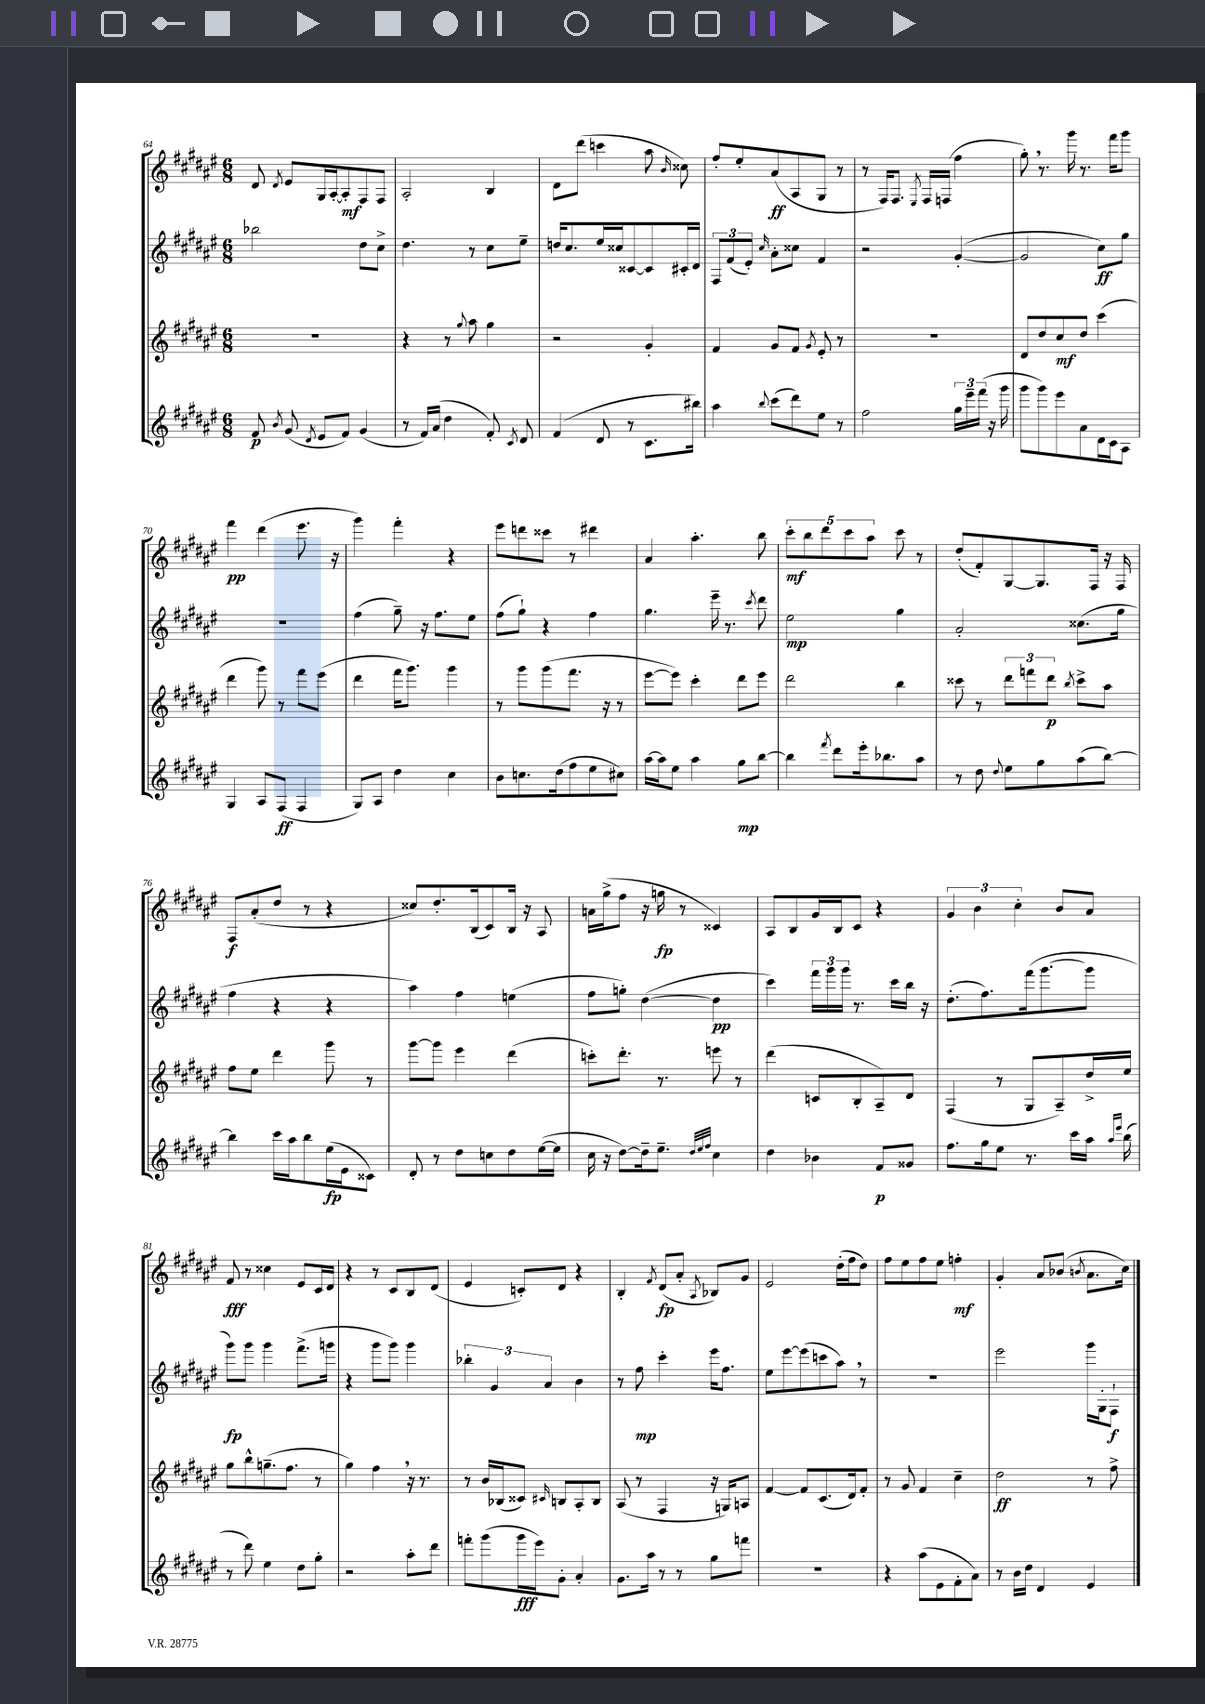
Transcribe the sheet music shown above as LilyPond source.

<<
\new StaffGroup <<
\new Staff = "s0" {
    \clef treble \key fis \major \numericTimeSignature \time 6/8
    \autoBeamOff dis'8 \acciaccatura { dis'8 } eis'8[ gis16 ais16~-. ais8-.\mf fis8 fis8] |
    ais2-. b4 |
    dis'8[ dis'''8]( c'''4 ais''8 \grace { b'16 } cisis''8) |
    fis''8[-. eis''8-. ais'8\ff( ais8 gis8] r8 |
    r8 fis16[) fis8.] \acciaccatura { eis8 } fis16[ f16]( fis''4 |
    gis''8-.) \breathe r8. gis'''16 r8. fis'''16[ gis'''8] |
    fis'''4\pp dis'''4( eis'''8. r16 |
    gis'''4) fis'''4-. r4 |
    eis'''8[ d'''8 cisis'''8] r8 dis'''4 |
    ais'4 ais''4.-. b''8 |
    \tuplet 5/4 { cis'''8[-.\mf b''8 dis'''8 cis'''8 ais''8] } cis'''8 r8 |
    dis''8[-.( fis'8-.) gis8~ gis8. fis16] r16 fis16 |
    fis8[\f ais'8-.( dis''8] r8 r4 |
    cisis''8[) dis''8.-. b16( cis'8) b16] r16 ais8 |
    a'16[ gis''16->( fis''8] r16 g''16\fp r8 cisis'4) |
    ais8[ b8 gis'16 b16 cis'8] r4 |
    \tuplet 3/2 { gis'4 b'4 cis''4-. } b'8[ ais'8] |
    fis'8\fff r8 cisis''4 eis'8[ cis'16 dis'16] |
    r4 r8 cis'8[ b8 dis'8]( |
    eis'4 c'8[-.) dis'8] r4 |
    b4-. \acciaccatura { fis'8 } dis'8[\fp( ais'8]-. \acciaccatura { ais8 } bes8[) gis'8] |
    eis'2 dis''16[-.( fis''16 dis''8]) |
    fis''8[ eis''8 fis''8 eis''8] f''4-.\mf |
    gis'4-. ais'8[ bes'8]( \acciaccatura { b'8 } ais'8.[ cis''16]) \bar "|." |
}
\new Staff = "s1" {
    \clef treble \key fis \major \numericTimeSignature \time 6/8
    \autoBeamOff bes''2 dis''8[ cis''8]-> |
    dis''4. r8 cis''8[ eis''8]-- |
    d''16[ cis''8. eis''16 cisis''16 cisis'8~ cisis'8 cis'16-. dis'16] |
    \tuplet 3/2 { fis8[ fis'8( eis'8]-.) } \grace { cis''16 } ais'8[-. cisis''8] fis'4 |
    r2 gis'4~-.( |
    gis'2 cis''8[\ff) gis''8] |
    R2. |
    fis''4( gis''8--) r16 fis''8.[ eis''8] |
    fis''8[( gis''8]-!) r4 fis''4 |
    gis''4. eis'''16-- r8. \acciaccatura { cis'''8 } dis'''8 |
    eis''2\mp gis''4 |
    ais'2-. cisis''8.[( gis''16] |
    fis''4 r4 r4 |
    ais''4) fis''4 e''4( |
    fis''8[ g''8]-.) dis''4~( dis''4\pp |
    cis'''4) \tuplet 3/2 { fis'''16[ gis'''16 gis'''16] } r8. cis'''16[ b''16] r16 |
    dis''8.[-.( fis''8.) fis'''16( gis'''8.~ gis'''8] |
    gis'''8[\fp) gis'''8] gis'''4 fis'''8.[->( g'''16] |
    r4 gis'''8[ gis'''8]) gis'''4 |
    \tuplet 3/2 { bes''4-. gis'4 ais'4 } b'4 |
    r8 fis''8\mp cis'''4-. eis'''16[ fis''8.] |
    eis''8[ eis'''8~ eis'''8( c'''8 ais''8]) \breathe r8 |
    R2. |
    eis'''2 gis'''16[ gis16-. fis8]-!\f \bar "|." |
}
\new Staff = "s2" {
    \clef treble \key fis \major \numericTimeSignature \time 6/8
    \autoBeamOff R2. |
    r4 r8 \appoggiatura { gis''8 } ais''8 gis''4 |
    r2 gis'4-. |
    fis'4 gis'8[ fis'8] \acciaccatura { gis'8 } eis'8-. r8 |
    R2. |
    dis'8[ dis''8 cis''8\mf dis''8] cis'''4( |
    dis'''4 gis'''8) r8 fis'''8[ eis'''8]( |
    dis'''4 fis'''16[ gis'''8.]) gis'''4 |
    r8 gis'''8[ gis'''8( fis'''8.] r16 r8 |
    eis'''8[~ eis'''8]) cis'''4-. dis'''8[ eis'''8] |
    dis'''2 b''4 |
    cisis'''8 r8 \tuplet 3/2 { dis'''8[ f'''8 dis'''8]\p } \acciaccatura { b''8 } cisis'''8[-> ais''8] |
    fis''8[ eis''8] dis'''4 gis'''8 r8 |
    gis'''8[~ gis'''8] eis'''4 dis'''4( |
    c'''8[-.) dis'''8.]-. r8. e'''8 r8 |
    dis'''4( c'8[ b8-. ais8--) dis'8] |
    fis4( r8 gis8[ ais8--) dis''16-> eis''16] |
    gis''8[ b''8-^ g''8.--( fis''8.] r8 |
    gis''4) fis''4 \breathe r16 r8. |
    r8 b'16[ bes16( cisis'8]) \grace { cis'16 } b8[ ais8-. b8] |
    ais8( r8 fis4 r16 g16[) a8] |
    fis'4~ fis'8[ cis'8.( dis'16) fis'8]-. |
    r8 gis'8 fis'4 cis''4-- |
    dis''2\ff r8 fis''8-> \bar "|." |
}
\new Staff = "s3" {
    \clef treble \key fis \major \numericTimeSignature \time 6/8
    \autoBeamOff fis'8\p \acciaccatura { b'8 } gis'8( \acciaccatura { dis'8 } eis'8[ fis'8]) gis'4( |
    r8 fis'16[) ais'16]( dis''4 fis'8-.) \acciaccatura { cis'8 } dis'8 |
    fis'4( dis'8 r8 cis'8.[ bis''16]) |
    ais''4 \appoggiatura { b''8 } cis'''8[( dis'''8) eis''8] r8 |
    fis''2 \tuplet 3/2 { gis''16[ eis'''16-- fis'''16]( } r16 gis'''16 |
    gis'''8[ gis'''8) eis'''8 ais'8 dis'16 cis'16 ais8] |
    gis4 ais8[ fis8]\ff( fis4 |
    gis8[) ais8] dis''4 cis''4 |
    b'8[ c''8. dis''16( fis''8 eis''8 cis''8]) |
    ais''16[~ ais''16 eis''8] ais''4 gis''8[\mp b''8]~ |
    b''4 \acciaccatura { fis'''8 } dis'''8[ eis'''16-. bes''8. ais''8] |
    r8 dis''8 \appoggiatura { dis''8 } eis''8[ gis''8 ais''8( b''8]~) |
    b''4 cis'''16[ ais''16 b''8 eis''16\fp( eis'16 cisis'8]) |
    dis'8-. r8 dis''8[ c''8 dis''8 eis''16~( eis''16] |
    cis''16 r16 dis''8[~) dis''16-- eis''8.]-- \grace { dis''32[ eis''32 fis''32] } cis''4 |
    dis''4 bes'4 fis'8[\p gisis'8] |
    fis''8.[ gis''16 eis''8] r8. cis'''16[ ais''16] \grace { ais''16[ eis'''16] } b''16( |
    r8 dis'''8) eis''4 dis''8[ gis''8]-. |
    r2 ais''8[-. dis'''8] |
    f'''8[-. gis'''8( gis'''16\fff eis'''16) gis'8]-. ais'4-. |
    gis'8.[ ais''16] r8 r8 gis''8[ f'''8] |
    R2. |
    r4 ais''8[( eis'8 fis'8-. ais'8]) |
    r8 b'16[ dis''16] dis'4 eis'4 \bar "|." |
}
>>
>>
\layout { \context { \Score currentBarNumber = #64 } }
